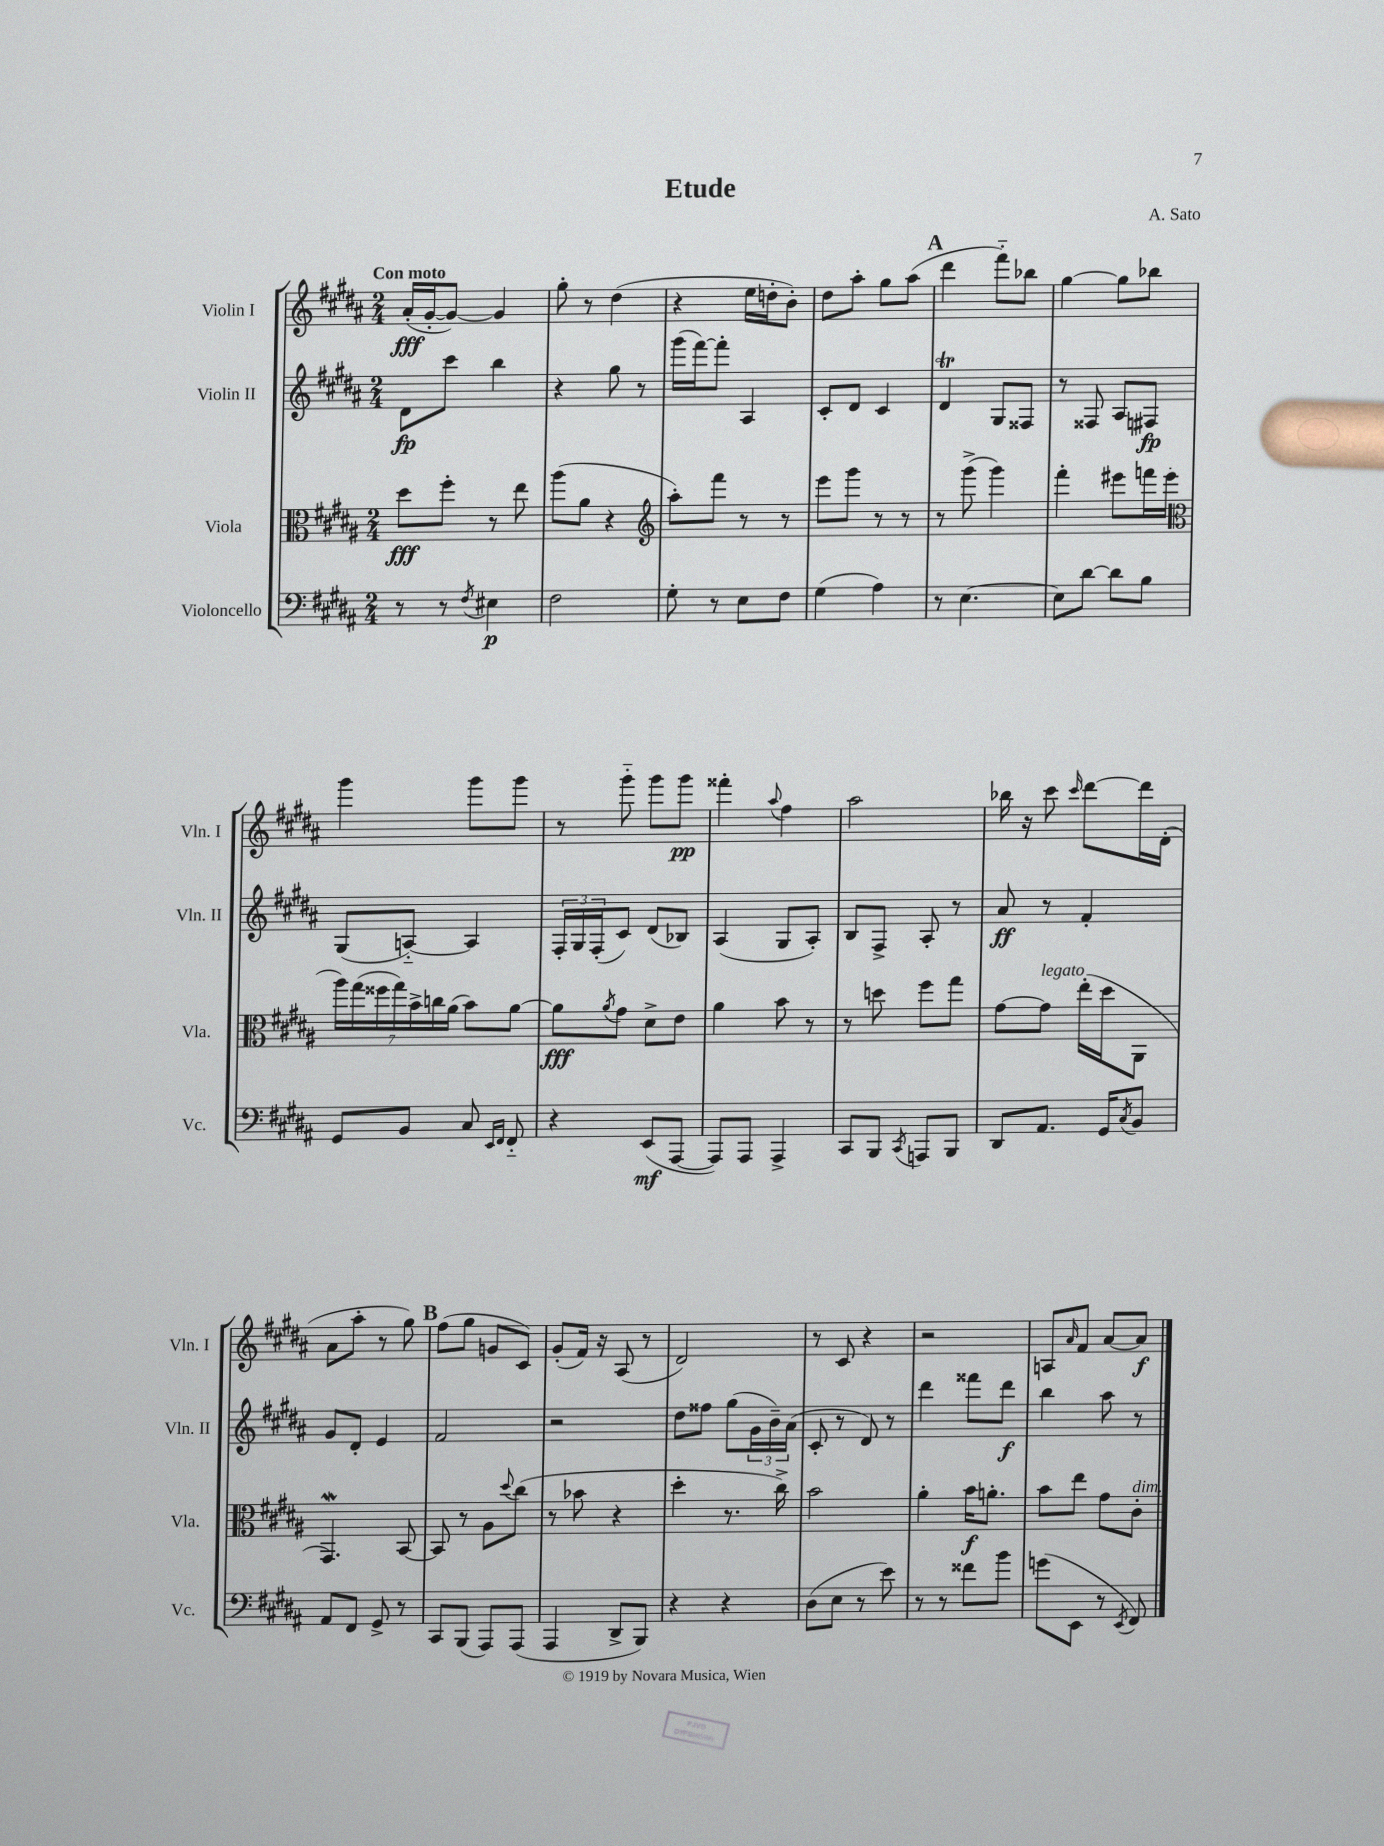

**kern	**kern	**kern	**kern
*staff4	*staff3	*staff2	*staff1
*clefF4	*clefC3	*clefG2	*clefG2
*k[f#c#g#d#a#]	*k[f#c#g#d#a#]	*k[f#c#g#d#a#]	*k[f#c#g#d#a#]
*M2/4	*M2/4	*M2/4	*M2/4
8r	8dd#	8d#	(16a#'
.	.	.	[16g#'
8r	8ff#'	8ccc#	8g#_)
8qF#	.	.	.
4E#	8r	4bb	4g#]
.	8ee	.	.
=	=	=	=
2F#	(8aa#	4r	8gg#'
.	8a#	.	8r
.	4r	8gg#	(4dd#
.	.	8r	.
=	=	=	=
*	*clefG2	*	*
8G#'	8aa#')	(16ggg#	4r
.	.	[16fff#)	.
8r	8fff#	8fff#']	.
8E	8r	4A#	16ee
.	.	.	16dd'
8F#	8r	.	8b')
=	=	=	=
(4G#	8eee	8c#'	8dd#
.	8ggg#	8d#	8aa#'
4A#)	8r	4c#	8gg#
.	8r	.	(8aa#
=	=	=	=
8r	8r	4d#	4ddd#
[4.E	(8ggg#^	.	.
.	4ggg#)	8G#	8fff#'~)
.	.	8F##	8bb-
=	=	=	=
8E]	4fff#'	8r	[4gg#
[8d#	.	8F##	.
8d#]	8eee#	8A#	8gg#]
8B	16fff	8F#	8bb-
.	(16eee#	.	.
=	=	=	=
*	*clefC3	*	*
8GG#	28aa#)	(8G#	4ggg#
.	(28gg#	.	.
.	28ff##	.	.
.	28gg#)	.	.
8BB	.	[8A'~)	.
.	28b^	.	.
.	28cc	.	.
.	(28a#	.	.
8C#	8b)	4A]	8ggg#
16qqEE	.	.	.
16qqFF#	.	.	.
8FF#'~	[8a#	.	8ggg#
=	=	=	=
4r	8a#]	24F#'	8r
.	.	24G#	.
.	.	(24F#'	.
.	8qa#	.	.
.	8g#	8c#)	8ggg#'~
(8EE	8d#^	(8d#	8ggg#
[8AAA#	8e	8B-)	8ggg#
=	=	=	=
8AAA#])	4a#	(4A#	4fff##'
8AAA#	.	.	.
.	.	.	8qqaa#
4AAA#^	8b	8G#	4ff#
.	8r	8A#')	.
=	=	=	=
8CC#	8r	8B	2aa#
8BBB	8dd	8F#^	.
8qCC#	.	.	.
8AAA	8ff#	8A#'	.
8BBB	8gg#	8r	.
=	=	=	=
8DD#	[8g#	8a#	16bb-
.	.	.	16r
8.AA#	8g#]	8r	8ccc#
.	.	.	16qqccc#
.	(16ee'	4f#'	[8ddd#
16GG#	16dd#	.	.
8qC#	.	.	.
8BB	8AA#	.	16ddd#]
.	.	.	(16d#'
=	=	=	=
8AA#	4.GG#)	8g#	8a#
8FF#	.	8d#'	8aa#'
8GG#^	.	4e	8r
8r	[8BB	.	8gg#)
=	=	=	=
8CC#	8BB]	2f#	(8ff#
(8BBB	8r	.	8gg#
8AAA#)	8A#	.	8g
.	8qqdd#	.	.
(8AAA#	(8cc#	.	8c#)
=	=	=	=
4AAA#	8r	2r	(8g#'
.	8b-	.	16f#)
.	.	.	16r
8DD#^	4r	.	(8A#
8BBB)	.	.	8r
=	=	=	=
4r	4dd#'	8dd#	2d#)
.	.	8ff##	.
4r	8.r	(8gg#	.
.	.	24g#	.
.	.	24b~)	.
.	16cc#^)	.	.
.	.	(24a#	.
=	=	=	=
(8D#	2b	8c#'	8r
8E	.	8r	8c#
8r	.	8d#)	4r
8e)	.	8r	.
=	=	=	=
8r	4a#'	4ddd#	2r
8r	.	.	.
8f##	16b	8fff##	.
.	8.a'	.	.
8b	.	8ddd#	.
=	=	=	=
(8g	8b	4bb	8A
.	.	.	16qqa#
8EE	8ee	.	8f#
8r	8g#	8aa#	[8a#
8qEE	.	.	.
8FF#)	8c#'	8r	8a#]
==	==	==	==
*-	*-	*-	*-
